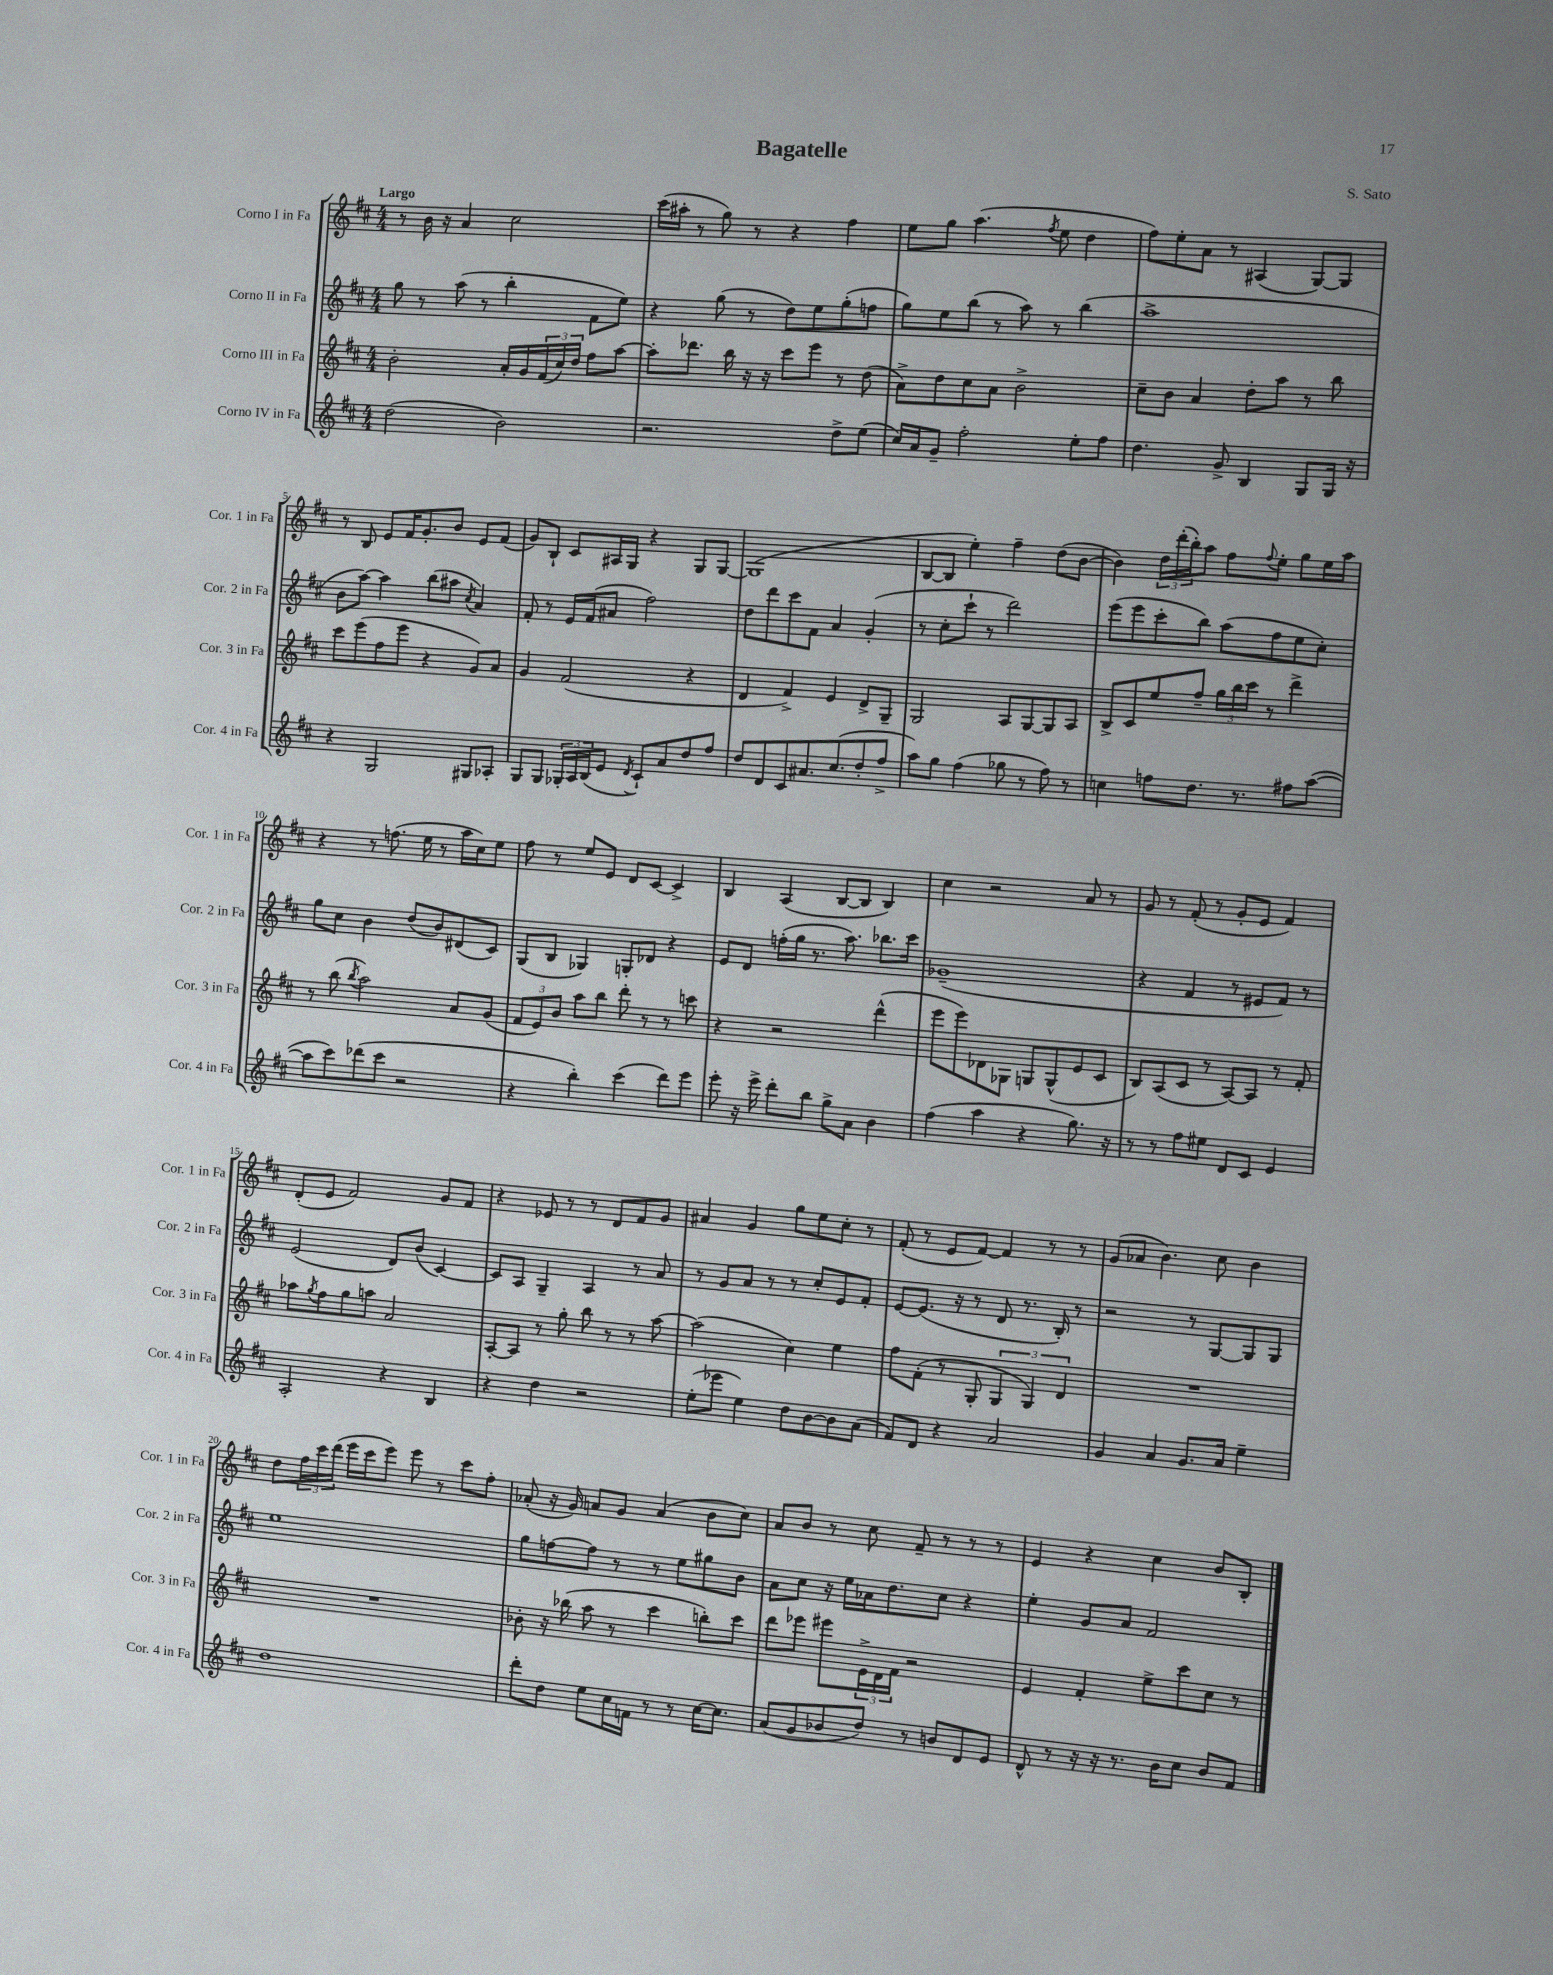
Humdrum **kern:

**kern	**kern	**kern	**kern
*part4	*part3	*part2	*part1
*staff4	*staff3	*staff2	*staff1
*I"Corno IV in Fa	*I"Corno III in Fa	*I"Corno II in Fa	*I"Corno I in Fa
*I'Cor. 4 in Fa	*I'Cor. 3 in Fa	*I'Cor. 2 in Fa	*I'Cor. 1 in Fa
*clefG2	*clefG2	*clefG2	*clefG2
*k[f#c#]	*k[f#c#]	*k[f#c#]	*k[f#c#]
*M4/4	*M4/4	*M4/4	*M4/4
=1	=1	=1	=1
!	!	!	!LO:TX:a:B:t=Largo
(2dd\	2b'\	8gg\	8r
.	.	8r	16b\
.	.	.	16r
.	.	(8aa\	4a/
.	.	8r	.
2b\)	16a'/LL	4bb'\	2cc#\
.	16g/	.	.
.	(24f#/	.	.
.	24cc#/)	.	.
.	24dd/JJ	.	.
.	8ff#\L	8f#\L	.
.	[8aa\J	8ee\J)	.
=2	=2	=2	=2
2.r	8aa'\L]	4r	(16ccc#\LL
.	.	.	16aa#X'\JJ
.	8.ddd-X\J	.	8r
.	.	(8gg\	8gg\)
.	16bb\	.	.
.	16r	8r	8r
.	16r	.	.
.	8ccc#\L	8dd\L)	4r
.	8eee\J	8ee\	.
8dd^\L	8r	(8gg'\	4ff#\
(8ee\J	(8dd\	8ffn\J	.
=3	=3	=3	=3
16cc#/LL)	8a^\L)	8gg\L)	8ee\L
16a/J	.	.	.
8g~/J	8dd\	8ee\	8gg\J
2ff#'\	8cc#\	(8bb\J	(4.aa\
.	8a\J	8r	.
.	2b^\	8aa\)	.
.	.	.	8qff#/
.	.	8r	8ee\
8ee'\L	.	(4bb\	4dd\
8ff#\J	.	.	.
=4	=4	=4	=4
4.dd\	8cc#~\L	1aa^	8ff#\L)
.	8b\J	.	8ee'\
.	4a/	.	8a\J
8g^/	.	.	8r
4B/	8dd'\L	.	(4A#X/
.	8aa\J	.	.
8G/L	8r	.	[8G/L)
16G/Jk	8bb\	.	8G/J]
16r	.	.	.
!!LO:LB:g=z
=5	=5	=5	=5
4r	8ccc#\L	8b\L	8r
.	(8eee\	[8aa\J)	8B/
2G/	8ff#\	4aa\]	8e/L
.	8eee\J	.	16f#/K
.	.	.	8.g'/
.	4r	(8bb\L	.
.	.	8aa#X\J	8b/J
.	.	8qcc#/	.
8G#X/L	8g/L)	4a/)	8e/L
8A-X'/J	8a/J	.	(8f#/J
=6	=6	=6	=6
8G/L	4g/	8f#'/	8g/L)
8G/J	.	8r	8B`/J
24G-X'/LL	(2f#/	16e/LL	8c#/L
24A/	.	.	.
.	.	(16f#/J	.
(24B/J	.	.	.
8e/J	.	8a#X/J	16A#X/L
.	.	.	16G/JJ
8qd/	.	.	.
8c#`/L)	.	2ff#\)	4r
8a/	.	.	.
8dd/	4r	.	8G/L
8ff#/J	.	.	[8G/J
=7	=7	=7	=7
8dd/L	4d/	8dd\L	(1G]
8d/	.	8ddd\	.
8c#/	4f#^/)	8ccc#\	.
8.a#X/	.	8f#\J	.
.	4e/	4a/	.
(8.cc#/	.	.	.
8dd'/	8d^/L	(4g'/	.
8ff#^/J	8G~/J	.	.
=8	=8	=8	=8
8aa\L)	2G/	8r	[8B/L
8gg\J	.	8cc#'\L	8B/J]
(4ff#\	.	8ccc#`\J	4ee'\)
.	.	8r	.
8gg-X\	8A/L	2ddd\)	4ff#~\
8r	[8G/	.	.
8ff#\)	8G/]	.	(8dd\L
8r	8A/J	.	[8b\J
=9	=9	=9	=9
4ccn\	8B^/L	(8eee\L	4b\])
.	8c#/	8eee\	.
8ffn\L	8ee/	8ccc#'\	24dd\LL
.	.	.	(24ddd'\
.	.	.	24bb'\J)
8.dd\J	8ff#~/J	8bb\J)	8aa\J
.	24gg\LL	(8aa\L	8ff#\L
.	24bb\	.	.
8.r	.	.	.
.	24ccc#\JJ	.	.
.	.	.	8qqff#/
.	8r	8ff#\	8ee'\J
8ff#X\L	4ddd^\	8ee\	8gg\L
([8aa\J	.	8cc#'\J)	16ee\L
.	.	.	16aa\JJ
!!LO:LB:g=z
=10	=10	=10	=10
8aa\L]	8r	8gg\L	4r
8ccc#\)	(8bb\	8cc#\J	.
.	8qbb/	.	.
(8ddd-X\	2aa\)	4b\	8r
8ccc#\J	.	.	(8.ffn\
2r	.	(8dd/L	.
.	.	.	16ee\
.	.	8b/)	8r
.	8a/L	(8d#X/	16aa\LL
.	.	.	16cc#\J)
.	(8g/J	8c#/J)	8ee\J
=11	=11	=11	=11
4r	12f#/L	(8G/L	8ff#\
.	12e/)	.	.
.	.	8B/J	8r
.	12b/J	.	.
4bb'\)	8aa\L	4G-X/)	8ee/L
.	8bb\J	.	8e/J
(4ccc#\	8ddd'\	8Gn'/L	8d/L
.	8r	8d-X/J	[8c#/J
8ddd\L)	8r	4r	4c#^/]
8eee\J	8cccn\	.	.
=12	=12	=12	=12
8eee'\	4r	8e/L	4B/
16r	.	8d/J	.
16eee^\	.	.	.
8ddd'\L	2r	(16ffn'\LL	(4A/
.	.	16gg\JJ	.
8bb\J	.	8.r	.
8gg^\L	.	.	[8B/L
.	.	8.aa\)	.
8a\J	.	.	8B/J]
4b\	(4ddd^^\	8.bb-X\L	4B/)
.	.	16ccc#\Jk	.
=13	=13	=13	=13
(4ff#\	8eee\L	(1g-X~	4cc#\
.	8eee\)	.	.
4aa\	8d-X\	.	2r
.	8G-X\J	.	.
4r	8Gn/L	.	.
.	(8G^^/	.	.
8.gg\)	8e/	.	8a/
.	8c#/J	.	8r
16r	.	.	.
=14	=14	=14	=14
8r	8B/L)	4r	8g/
8r	(8A/	.	8r
8ff#\L	8c#/J	4f#/	(8f#'/
8ee#X\J	8r	.	8r
8d/L	[8A/L)	8r	8g'/L
8c#/J	8A/J]	8e#X/L	8e/J
4e/	8r	8f#/J)	4f#/)
.	8f#'/	8r	.
!!LO:LB:g=z
=15	=15	=15	=15
2A'/	8aa-X\L	(2e/	(8d'/L
.	8qgg/	.	.
.	8ff#\	.	8e/J
.	8gg\	.	2f#/)
.	8aan\J	.	.
4r	2a/	8d/L)	.
.	.	(8b/J	.
4B/	.	[4c#/)	8g/L
.	.	.	8f#/J
=16	=16	=16	=16
4r	[8A'/L	8c#/L]	4r
.	8A/J]	8A/J	.
4dd\	8r	4G~/	8e-X/
.	8gg'\	.	8r
2r	8bb\	4A/	8r
.	8r	.	8d/L
.	8r	8r	8f#/
.	[8aa\	8a/	8g/J
=17	=17	=17	=17
(8ee'\L	(2aa\]	8r	4a#X/
8eee-X\J	.	8g/L	.
4ee\)	.	8a/J	4g/
.	.	8r	.
8dd\L	4cc#\)	8r	8gg\L
[8b\	.	8cc#'/L	8ee\
8b\]	4ee\	8e/	8cc#'\J
(8a\J	.	8f#'/J	8r
=18	=18	=18	=18
8f#/L)	8ff#\L	[8e/L	(8f#'/
8d/J	(8f#'\J	(8.e/J]	8r
4r	8r	.	8e/L
.	.	16r	.
.	8G'/	8r	[8f#/J)
2a/	6G/	8d/	4f#/]
.	.	8.r	.
.	6G/)	.	.
.	.	.	8r
.	.	16B'/)	.
.	6d/	.	.
.	.	8r	8r
=19	=19	=19	=19
4g/	1r	2r	(8g/L
.	.	.	8a-X/J
4a/	.	.	4.b\)
8.g/L	.	8r	.
.	.	[8G/L	8cc#\
16a/Jk	.	.	.
4ee~\	.	8G/]	4b\
.	.	8G/J	.
!!LO:LB:g=z
=20	=20	=20	=20
1dd	1r	1ee	8dd\L
.	.	.	24ff#\L
.	.	.	24ccc#\
.	.	.	(24ddd\JJ
.	.	.	16eee\LL
.	.	.	16ccc#\J
.	.	.	8eee\J)
.	.	.	8eee\
.	.	.	8r
.	.	.	8ccc#\L
.	.	.	8ff#'\J
=21	=21	=21	=21
8ddd'\L	8b-X'\	8gg\L	(8a-X'/
8dd\J	16r	[8ffn\	16r
.	(16bb-X\	.	16g/)
8ee\L	8aa\	8ff\J]	8an/L
16cc#\L	8r	8r	8g/J
16fn\JJ	.	.	.
8r	4ccc#\	8r	(4a/
8r	.	8ee\L	.
[16cc#\KL	8bbn'\L)	8gg#X\	8b\L
8.cc#\J]	.	.	.
.	8ccc#\J	8b\J	8cc#\J)
=22	=22	=22	=22
(8a/L	8ddd\L	8a\L	8a/L
8g/	8eee-X\J	8cc#\J	8b/J
8b-X/	8eee#X\L	16r	8r
.	.	16ee\LL	.
8dd/J)	24e^\L	16a-X\J	8cc#\
.	24d\	.	.
.	.	8.dd\	.
.	24f#\JJ	.	.
8r	2r	.	8f#~/
8bn/L	.	8cc#\J	8r
8d/	.	4r	8r
8e/J	.	.	8r
=23	=23	=23	=23
8d^^/	4e/	4ee'\	4e/
8r	.	.	.
16r	4f#'/	8g/L	4r
16r	.	.	.
8.r	.	8a/J	.
.	8ee^\L	2f#/	4cc#\
16b\KL	.	.	.
8cc#\J	8ccc#\	.	.
8b/L	8cc#\J	.	8b/L
8f#/J	8r	.	8B'/J
==	==	==	==
*-	*-	*-	*-
